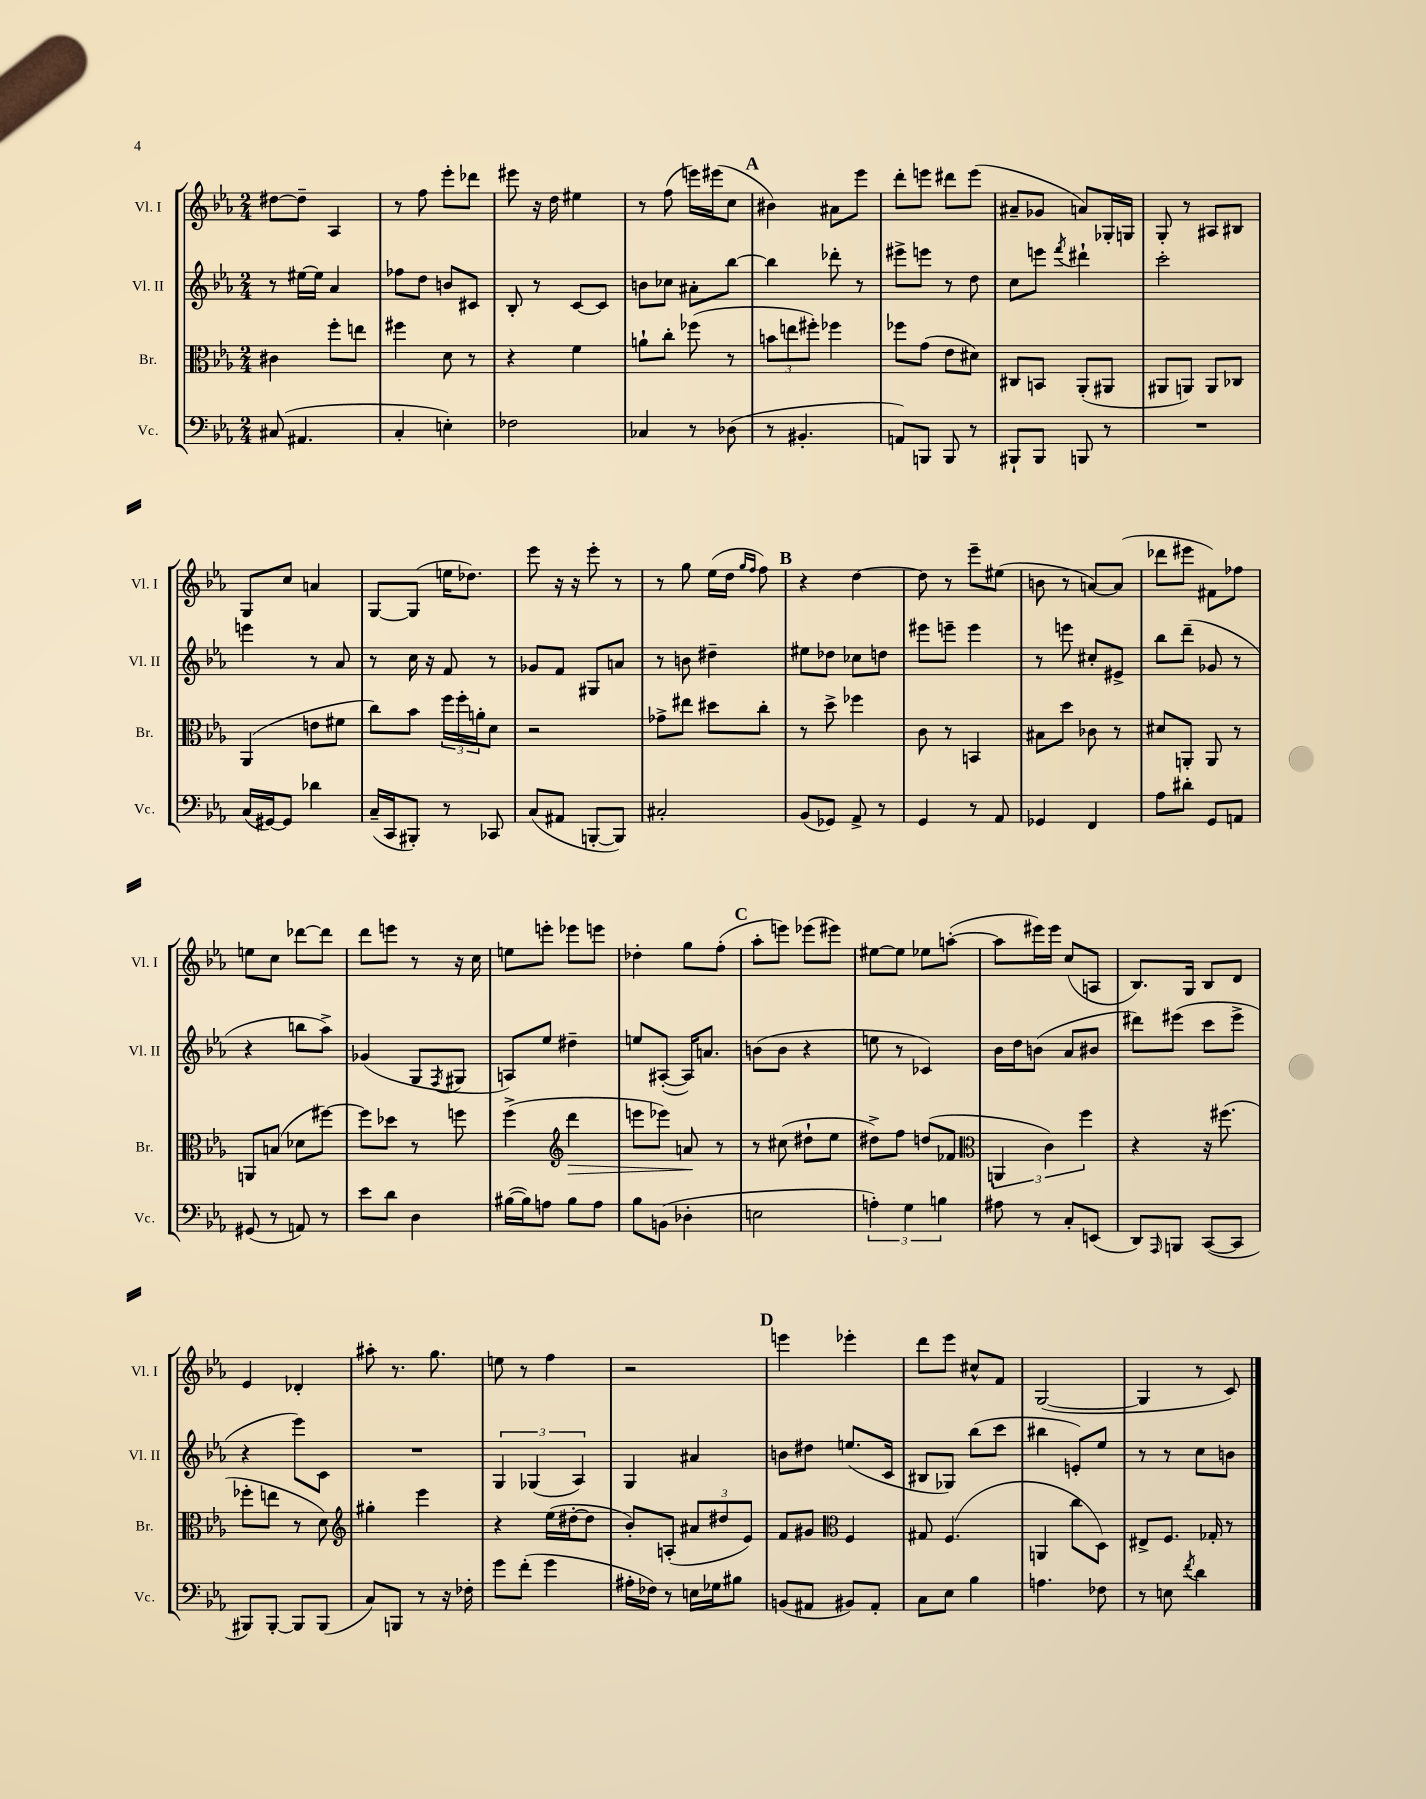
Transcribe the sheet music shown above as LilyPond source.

<<
\new StaffGroup <<
\new Staff = "s0" \with { instrumentName = "Vl. I" shortInstrumentName = "Vl. I" } {
    \clef treble \key ees \major \numericTimeSignature \time 2/4
    dis''8~ dis''8-- aes4 |
    r8 f''8 ees'''8-. des'''8 |
    eis'''8 r16 d''16 eis''4 |
    r8 f''8( e'''16) eis'''16( c''8 |
    \mark \markup { \bold "A" } bis'4) ais'8 ees'''8 |
    d'''8-. e'''8 dis'''8 e'''8( |
    ais'8-- ges'8 a'8) ges16-. g16 |
    g8-. r8 ais8 bis8 |
    g8 c''8 a'4 |
    g8~ g8( e''16 des''8.) |
    ees'''8 r16 r16 ees'''8-. r8 |
    r8 g''8 ees''16( d''16 \grace { g''16 f''16 } f''8) |
    \mark \markup { \bold "B" } r4 d''4~ |
    d''8 r8 ees'''8-- eis''8( |
    b'8 r8 a'8~) a'8( |
    des'''8 eis'''8 fis'8) fes''8 |
    e''8 c''8 des'''8~ des'''8 |
    d'''8 e'''8 r8 r16 c''16 |
    e''8 e'''8-. ees'''8 e'''8 |
    des''4-. g''8 f''8-.( |
    \mark \markup { \bold "C" } aes''8-. e'''8) ees'''8( eis'''8) |
    eis''8~ eis''8 ees''8 a''8~-.( |
    a''8 eis'''16) eis'''16 c''8( a8 |
    bes8.) g16 bes8 d'8 |
    ees'4 des'4-. |
    ais''8-. r8. g''8. |
    e''8 r8 f''4 |
    r2 |
    \mark \markup { \bold "D" } e'''4 ees'''4-. |
    d'''8 ees'''8 cis''8-^ f'8 |
    g2~( |
    g4 r8 c'8) \bar "|." |
}
\new Staff = "s1" \with { instrumentName = "Vl. II" shortInstrumentName = "Vl. II" } {
    \clef treble \key ees \major \numericTimeSignature \time 2/4
    r8 eis''16~ eis''16 aes'4 |
    fes''8 d''8 b'8 cis'8 |
    bes8-. r8 c'8~ c'8 |
    b'8 ces''8 ais'8-. bes''8~ |
    \mark \markup { \bold "A" } bes''4 des'''8-. r8 |
    eis'''8-> e'''8 r8 d''8 |
    c''8 e'''8 \acciaccatura { f'''8 } dis'''4-! |
    c'''2-. |
    e'''4 r8 aes'8 |
    r8 c''16 r16 f'8 r8 |
    ges'8 f'8 gis8 a'8 |
    r8 b'8 dis''4-- |
    \mark \markup { \bold "B" } eis''8 des''8 ces''8 d''8 |
    eis'''8 e'''8-- e'''4 |
    r8 e'''8 cis''8-. eis'8-> |
    bes''8 d'''8--( ges'8 r8 |
    r4 b''8 aes''8->) |
    ges'4( g8 \acciaccatura { f8 } gis8 |
    a8) ees''8 dis''4-- |
    e''8 ais8~-.( ais16) a'8. |
    \mark \markup { \bold "C" } b'8( b'8 r4 |
    e''8 r8 ces'4) |
    bes'16 d''16 b'8( aes'8 bis'8 |
    dis'''8) eis'''8( c'''8 eis'''8-> |
    r4 ees'''8) c'8 |
    R2 |
    \tuplet 3/2 { g4 ges4( aes4) } |
    g4 ais'4 |
    \mark \markup { \bold "D" } b'8 dis''8 e''8.( c'16 |
    bis8 ges8) bes''8( c'''8 |
    bis''4 e'8-.) ees''8 |
    r8 r8 c''8 b'8 \bar "|." |
}
\new Staff = "s2" \with { instrumentName = "Br." shortInstrumentName = "Br." } {
    \clef alto \key ees \major \numericTimeSignature \time 2/4
    cis'4 f''8-. e''8 |
    fis''4 d'8 r8 |
    r4 f'4 |
    a'8-! c''8-. fes''8( r8 |
    \mark \markup { \bold "A" } \tuplet 3/2 { b'8 e''8 fis''8-.) } fes''4 |
    fes''8 g'8( ees'8 dis'8) |
    cis8 b,8 aes,8-.( ais,8 |
    ais,8 a,8) a,8 ces8 |
    aes,4( e'8 fis'8 |
    c''8) bes'8 \tuplet 3/2 { f''16 f''16-. a'16-. } d'8 |
    r2 |
    ges'8-> eis''8 dis''8 c''8-. |
    \mark \markup { \bold "B" } r8 d''8-> fes''4 |
    c'8 r8 b,4 |
    bis8 d''8 ces'8 r8 |
    dis'8 a,8-. a,8 r8 |
    a,8 b8( des'8 fis''8~) |
    fis''8 des''8 r8 f''8 |
    f''4->( \clef treble d'''4\> |
    e'''8 ees'''8) a'8\! r8 |
    \mark \markup { \bold "C" } r8 cis''8( dis''8-! ees''8 |
    dis''8->) f''8 d''8( fes'8 |
    \clef alto \tuplet 3/2 { a,4 c'4) f''4 } |
    r4 r16 fis''8.( |
    fes''8-. e''8 r8 d'8) |
    \clef treble gis''4-. ees'''4 |
    r4 ees''16( dis''16~-. dis''8 |
    bes'8-.) a8-.( \tuplet 3/2 { ais'8 dis''8 ees'8) } |
    \mark \markup { \bold "D" } f'8 gis'8 \clef alto f4 |
    gis8 f4.( |
    a,4 c''8 d8) |
    eis8-> f8. ges16-. r8 \bar "|." |
}
\new Staff = "s3" \with { instrumentName = "Vc." shortInstrumentName = "Vc." } {
    \clef bass \key ees \major \numericTimeSignature \time 2/4
    cis8( ais,4. |
    c4-. e4-.) |
    fes2 |
    ces4 r8 des8( |
    \mark \markup { \bold "A" } r8 bis,4.-. |
    a,8) b,,8 b,,8 r8 |
    bis,,8-! bis,,8 b,,8 r8 |
    R2 |
    c16( gis,16~) gis,8 des'4 |
    c16--( c,16 bis,,8-.) r8 ces,8 |
    c8( ais,8 b,,8~-. b,,8) |
    cis2-. |
    \mark \markup { \bold "B" } bes,8( ges,8) aes,8-> r8 |
    g,4 r8 aes,8 |
    ges,4 f,4 |
    aes8 dis'8-. g,8 a,8 |
    gis,8( r8 a,8) r8 |
    ees'8 d'8 d4 |
    bis16~( bis16) a8 bis8 a8 |
    bes8 b,8( des4-. |
    \mark \markup { \bold "C" } e2 |
    \tuplet 3/2 { a4-.) g4 b4 } |
    ais8 r8 c8-. e,8( |
    d,8) \grace { aes,,16 } b,,8 c,8~( c,8 |
    bis,,8) bis,,8~-. bis,,8 bis,,8( |
    c8) b,,8 r8 r16 fes16-. |
    g'8 f'8-.( g'4 |
    ais16-. fes16) r8 e16 ges16 bis8 |
    \mark \markup { \bold "D" } b,8( ais,8 bis,8) ais,8-. |
    c8 ees8 bes4 |
    a4. fes8 |
    r8 e8 \acciaccatura { f'8 } d'4 \bar "|." |
}
>>
>>
\layout { \context { \Score \remove "Bar_number_engraver" } }
